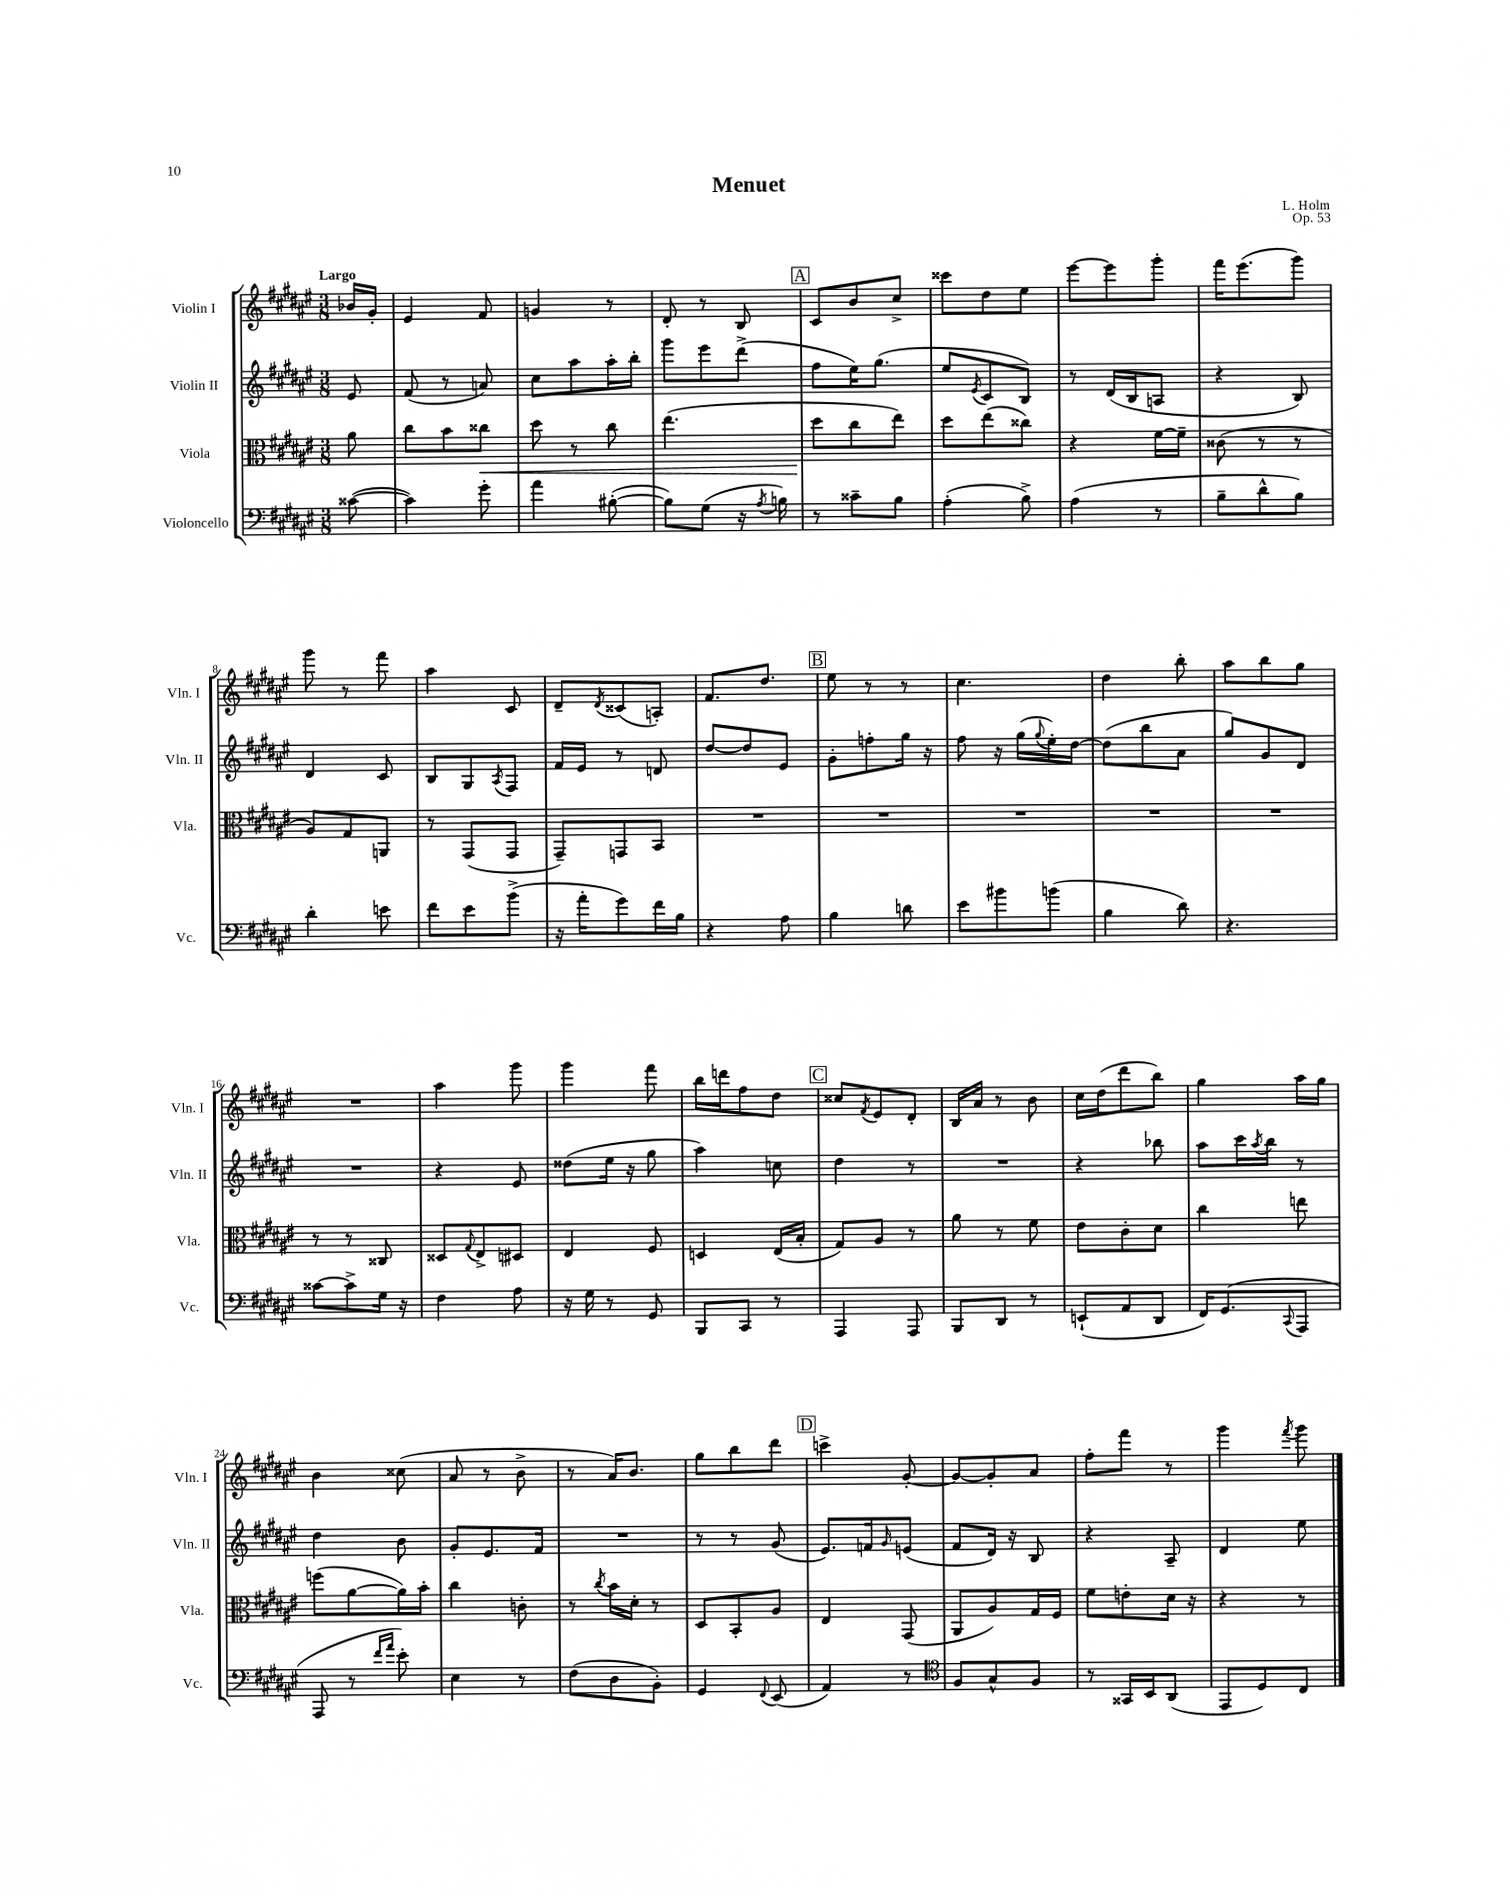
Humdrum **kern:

**kern	**kern	**kern	**kern
*staff4	*staff3	*staff2	*staff1
*clefF4	*clefC3	*clefG2	*clefG2
*k[f#c#g#d#a#e#]	*k[f#c#g#d#a#e#]	*k[f#c#g#d#a#e#]	*k[f#c#g#d#a#e#]
*M3/8	*M3/8	*M3/8	*M3/8
([8c##	8a#	8e#	16b-
.	.	.	16g#'
=	=	=	=
4c##])	8cc#	(8f#	4e#
.	8b	8r	.
8g#'	8cc##	8a)	8f#
=	=	=	=
4a#	8dd#	8cc#	4g
.	8r	8aa#	.
([8B#'	8cc#	16aa#'	8r
.	.	16bb'	.
=	=	=	=
8B#])	(4.ee#	8ggg#	8d#'
(8G#	.	8eee#	8r
16r	.	(8ddd#^	8B
8qA#	.	.	.
16B)	.	.	.
=	=	=	=
8r	8dd#	8ff#	8c#
8c##~	8cc#	16ee#)	8b
.	.	(8.gg#	.
8B	8ee#)	.	8cc#^
=	=	=	=
(4A#'	8dd#	8ee#	8ccc##
.	.	8qe#	.
.	(8ee#	8c#	8dd#
8B^)	8cc##)	8B)	8ee#
=	=	=	=
(4A#	4r	8r	[8eee#
.	.	(16d#	8eee#]
.	.	16B	.
8r	[16f#	8A	8ggg#'
.	16f#~]	.	.
=	=	=	=
8B~	(8c##	4r	16fff#
.	.	.	(8.eee#
8d#^^	8r	.	.
8B)	8r	8B)	8ggg#)
=	=	=	=
4d#'	8A#)	4d#	8ggg#
.	8G#	.	8r
8e	8AA	8c#	8fff#
=	=	=	=
8f#	8r	8B	4aa#
8e#	(8GG#	8G#	.
.	.	8qA#	.
(8b^	8GG#	8F#	8c#
=	=	=	=
16r	8GG#~)	16f#	8d#~
16a#'	.	16e#	.
.	.	.	8qd#
8g#)	8GG	8r	(8c##
16f#	8BB	8d	8A')
16B	.	.	.
=	=	=	=
4r	4.r	[8dd#	8.f#
.	.	8dd#]	.
.	.	.	8.dd#
8A#	.	8e#	.
=	=	=	=
4B	4.r	8g#'	8ee#
.	.	8ff'	8r
8d	.	16gg#	8r
.	.	16r	.
=	=	=	=
8e#	4.r	8ff#	4.cc#
8b#	.	16r	.
.	.	(16gg#	.
.	.	8qqgg#	.
(8b	.	16ee#')	.
.	.	[16dd#	.
=	=	=	=
4B	4.r	(8dd#]	4dd#
.	.	8bb	.
8d#)	.	8a#	8bb'
=	=	=	=
4.r	4.r	8gg#)	8aa#
.	.	8g#	8bb
.	.	8d#	8gg#
=	=	=	=
[8c##	8r	4.r	4.r
8c##^]	8r	.	.
16G#	8C##	.	.
16r	.	.	.
=	=	=	=
4F#	8D##	4r	4aa#
.	8qqG#	.	.
.	8E#^	.	.
8A#	8D#	8e#	8ggg#
=	=	=	=
16r	4E#	(8dd##	4ggg#
16G#	.	.	.
8r	.	16ee#	.
.	.	16r	.
8GG#	8F#	8gg#	8fff#
=	=	=	=
8BBB	4D	4aa#)	16bb
.	.	.	16ddd
8CC#	.	.	8ff#
8r	(16E#	8cc	8dd#
.	16B'	.	.
=	=	=	=
4AAA#	8G#)	4dd#	8cc##
.	.	.	8qf#
.	8A#	.	8e#
8AAA#	8r	8r	8d#'
=	=	=	=
8BBB	8a#	4.r	16B
.	.	.	16a#
8DD#	8r	.	8r
8r	8f#	.	8b
=	=	=	=
(8EE`	8e#	4r	16cc#
.	.	.	(16dd#
8AA#	8c#'	.	8ddd#
8DD#	8d#	8bb-	8bb)
=	=	=	=
16FF#)	4cc#	8aa#	4gg#
(8.GG#	.	.	.
.	.	16ccc#	.
.	.	8qaa#	.
.	.	16bb	.
8qqCC#	.	.	.
8AAA#	8ee	8r	16aa#
.	.	.	16gg#
=	=	=	=
8AAA#	(8ff	4dd#	4b
8r	[8a#	.	.
16qqf#	.	.	.
16qqa#	.	.	.
8e#')	16a#])	8b	(8cc##
.	16b'	.	.
=	=	=	=
4E#	4cc#	8g#'	8a#
.	.	8.e#	8r
8r	8c'	.	8b^
.	.	16f#	.
=	=	=	=
(8F#	8r	4.r	8r
.	8qcc#	.	.
8D#	16b	.	16a#)
.	16d#'	.	8.b
8BB')	8r	.	.
=	=	=	=
4GG#	8D#	8r	8gg#
.	8BB'	8r	8bb
8qqFF#	.	.	.
(8EE#	8A#	(8g#	8ddd#
=	=	=	=
4AA#)	4E#	8.e#)	4ccc^
.	.	16f	.
.	.	16qqg#	.
8r	(8GG#	(8e	[8g#'
=	=	=	=
*clefC4	*	*	*
8F#	8AA#	8f#	8g#_
8G#^^	8A#)	16d#)	8g#']
.	.	16r	.
8F#	16G#	8B	8a#
.	16F#	.	.
=	=	=	=
8r	8f#	4r	8ff#'
16GG##	8e'	.	8fff#
16BB	.	.	.
(8AA#	16d#	8A#~	8r
.	16r	.	.
=	=	=	=
8EE#	4r	4d#	4ggg#
8D#)	.	.	.
.	.	.	8qfff#
8C#	8r	8ee#	8ggg#
==	==	==	==
*-	*-	*-	*-
